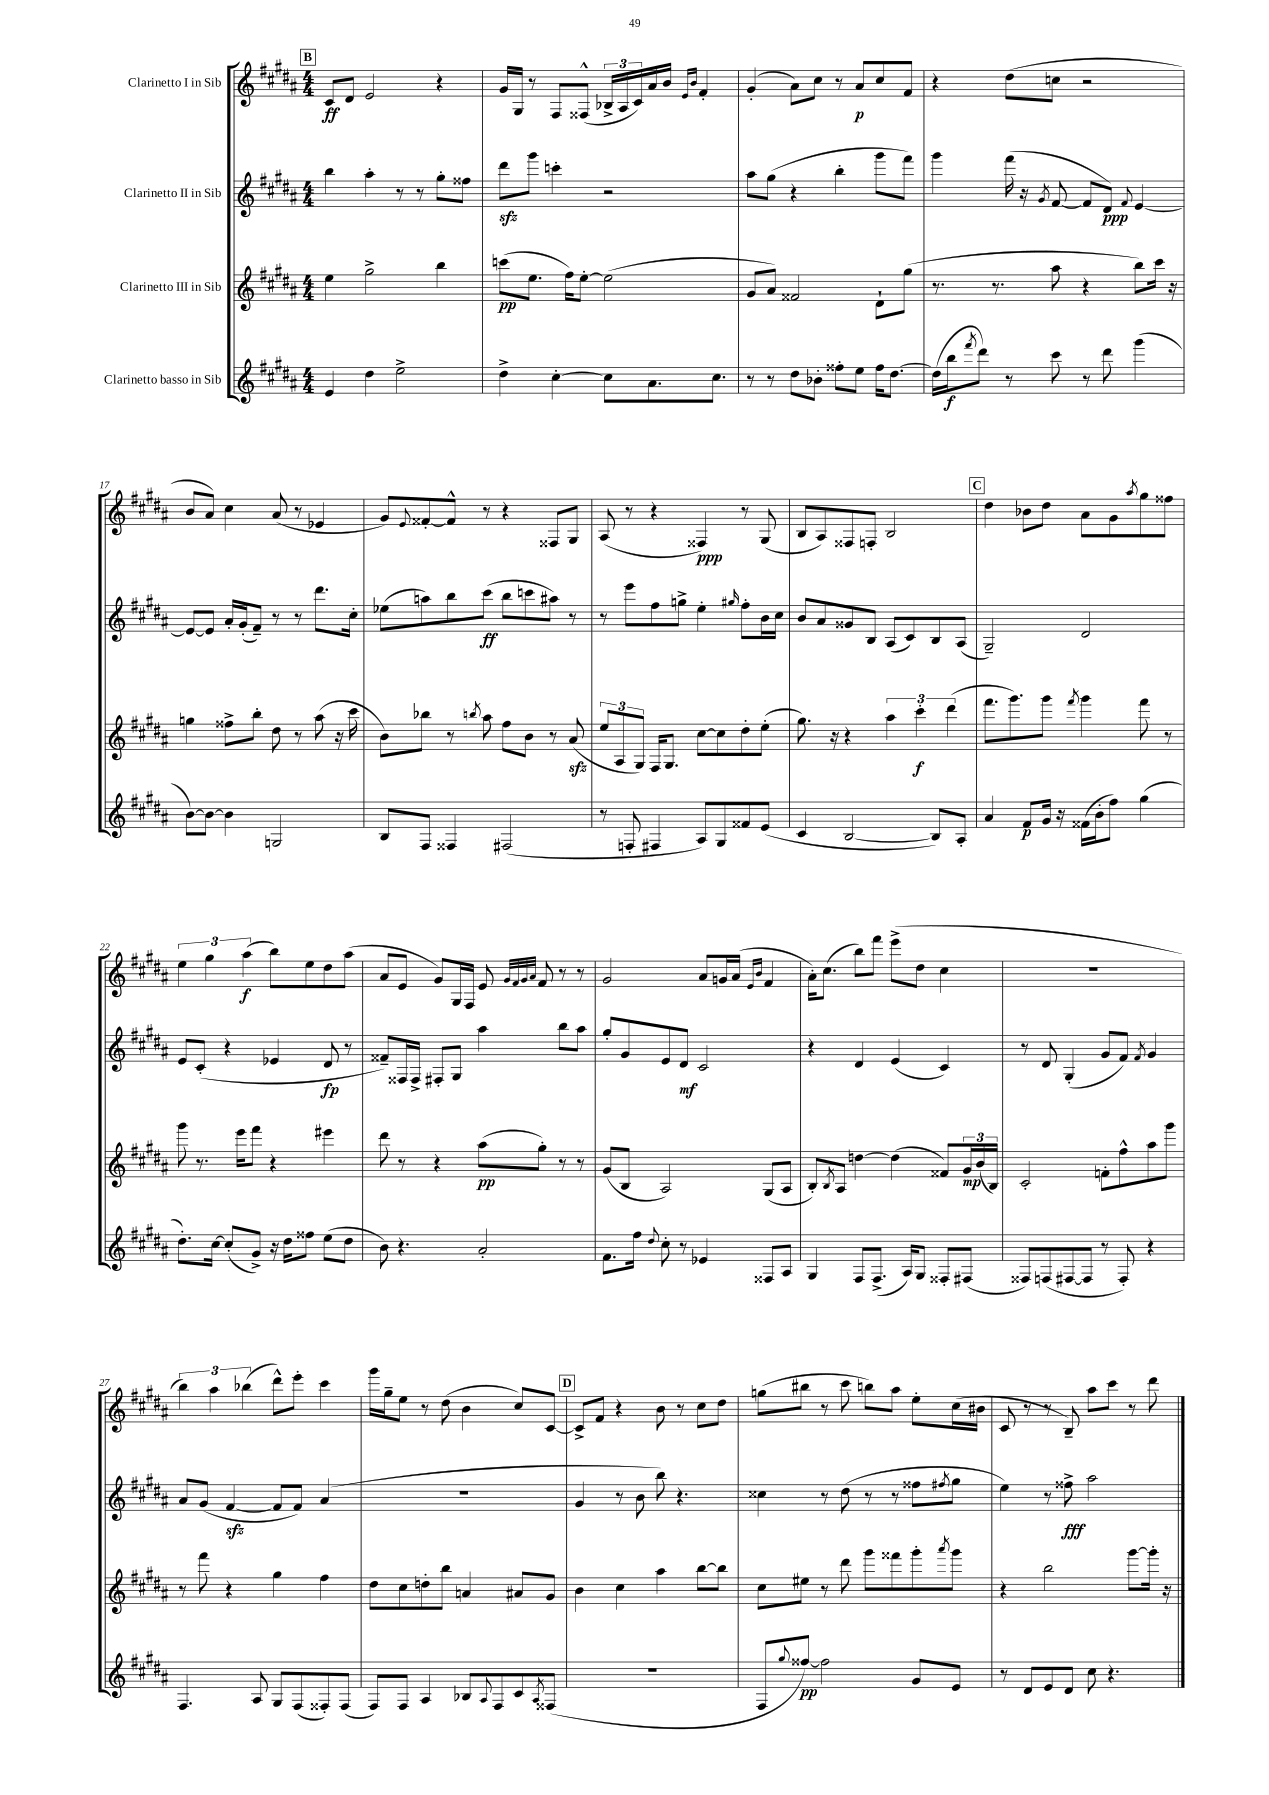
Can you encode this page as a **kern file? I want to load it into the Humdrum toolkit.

**kern	**dynam	**kern	**dynam	**kern	**dynam	**kern	**dynam
*part4	*part4	*part3	*part3	*part2	*part2	*part1	*part1
*staff4	*staff4	*staff3	*staff3	*staff2	*staff2	*staff1	*staff1
*I"Clarinetto basso in Sib	*	*I"Clarinetto III in Sib	*	*I"Clarinetto II in Sib	*	*I"Clarinetto I in Sib	*
*clefG2	*	*clefG2	*	*clefG2	*	*clefG2	*
*k[f#c#g#d#a#]	*	*k[f#c#g#d#a#]	*	*k[f#c#g#d#a#]	*	*k[f#c#g#d#a#]	*
*M4/4	*	*M4/4	*	*M4/4	*	*M4/4	*
!!LO:REH:place=s1:t=B
=13	=13	=13	=13	=13	=13	=13	=13
4e/	.	4ee\	.	4bb\	.	8c#/L	ff
.	.	.	.	.	.	8d#/J	.
4dd#\	.	2gg#^\	.	4aa#'\	.	2e/	.
2ee^\	.	.	.	8r	.	.	.
.	.	.	.	8r	.	.	.
.	.	4bb\	.	8gg#'\L	.	4r	.
.	.	.	.	8ff##X\J	.	.	.
=14	=14	=14	=14	=14	=14	=14	=14
4dd#^\	.	(8cccn\L	pp	8ddd#zz\L	.	16g#/LL	.
.	.	.	.	.	.	16G#/JJ	.
.	.	8.ee\J	.	8ggg#\J	.	8r	.
[4cc#'\	.	.	.	4cccn'\	.	8F#/L	.
.	.	16ff#\KL)	.	.	.	.	.
.	.	[8ee'\J	.	.	.	(8F##X^^/J	.
8cc#\L]	.	(2ee\]	.	2r	.	24B-X^/LL	.
.	.	.	.	.	.	24A#/	.
.	.	.	.	.	.	24c#/)	.
8.a#\	.	.	.	.	.	16a#/	.
.	.	.	.	.	.	16b/JJ	.
.	.	.	.	.	.	16qqe/LL	.
.	.	.	.	.	.	16qqb/JJ	.
.	.	.	.	.	.	4f#'/	.
8.cc#\J	.	.	.	.	.	.	.
=15	=15	=15	=15	=15	=15	=15	=15
8r	.	8g#/L	.	8aa#\L	.	(4g#'/	.
8r	.	8a#/J)	.	(8gg#\J	.	.	.
8dd#\L	.	2f##X/	.	4r	.	8a#\L)	.
8b-X'\J	.	.	.	.	.	8cc#\J	.
8ff##X'\L	.	.	.	4bb'\	.	8r	.
8ee\J	.	.	.	.	.	8a#/L	p
16ff##\KL	.	8d#`\L	.	8ggg#\L	.	8cc#/	.
[8.dd#\J	.	.	.	.	.	.	.
.	.	(8gg#\J	.	8fff#\J)	.	8f#/J	.
=16	=16	=16	=16	=16	=16	=16	=16
(16dd#\LL]	.	8.r	.	4ggg#\	.	4r	.
16bb\J	f	.	.	.	.	.	.
8qfff#/	.	.	.	.	.	.	.
8ddd#\J)	.	.	.	.	.	.	.
.	.	8.r	.	.	.	.	.
8r	.	.	.	(16fff#\	.	(8dd#\L	.
.	.	.	.	16r	.	.	.
.	.	.	.	8qg#/	.	.	.
8ccc#\	.	8aa#\	.	[8f#/	.	8ccn\J	.
8r	.	4r	.	8f#/L]	.	2r	.
8ddd#\	.	.	.	8d#/J)	ppp	.	.
.	.	.	.	8qqf#/	.	.	.
(4ggg#\	.	8bb\L)	.	[4e/	.	.	.
.	.	16ccc#\Jk	.	.	.	.	.
.	.	16r	.	.	.	.	.
!!LO:LB:g=z
=17	=17	=17	=17	=17	=17	=17	=17
[8b\L)	.	4ggn\	.	8e/L_	.	8b/L	.
8b\J_	.	.	.	8e/J]	.	8a#/J)	.
4b\]	.	8ff##X^\L	.	16a#'/LL	.	4cc#\	.
.	.	.	.	(16g#'/J	.	.	.
.	.	8bb'\J	.	8f#~/J)	.	.	.
2Gn/	.	8dd#\	.	8r	.	(8a#/	.
.	.	8r	.	8r	.	8r	.
.	.	(8aa#\	.	8.ddd#\L	.	4e-X/	.
.	.	16r	.	.	.	.	.
.	.	16ccc#\	.	16cc#'\Jk	.	.	.
=18	=18	=18	=18	=18	=18	=18	=18
8B/L	.	8b\L)	.	(8ee-X\L	.	8g#/L)	.
.	.	.	.	.	.	8qqe/	.
8F#/J	.	8bb-X\J	.	8aan\)	.	[8f##X'/	.
4F##X/	.	8r	.	8bb\	.	8f##^^/J]	.
.	.	8qbbn/	.	.	.	.	.
.	.	8aa#\	.	(8ccc#\J	ff	8r	.
(2F#X/	.	8ff#\L	.	8bb\L	.	4r	.
.	.	8b\J	.	8cccn\	.	.	.
.	.	8r	.	8aa#X\J)	.	8F##X/L	.
.	.	(8a#zz/	.	8r	.	8G#/J	.
=19	=19	=19	=19	=19	=19	=19	=19
8r	.	12ee/L	.	8r	.	(8A#/	.
.	.	12A#/	.	.	.	.	.
8Fn'/	.	.	.	8eee\L	.	8r	.
.	.	12G#/J)	.	.	.	.	.
4F#X/	.	16F#/KL	.	8ff#\	.	4r	.
.	.	8.G#/J	.	.	.	.	.
.	.	.	.	8ggn^\J	.	.	.
8A#/L)	.	[8cc#\L	.	4ee'\	.	4F##X/)	ppp
8G#/	.	8cc#\]	.	.	.	.	.
.	.	.	.	16qqgg#X/	.	.	.
8f##X/	.	8dd#'\	.	8ff#'\L	.	8r	.
(8e/J	.	(8ee'\J	.	16b\L	.	(8G#/	.
.	.	.	.	16cc#\JJ	.	.	.
=20	=20	=20	=20	=20	=20	=20	=20
4c#/	.	8.gg#\)	.	8b/L	.	8B/L	.
.	.	.	.	8a#/	.	8A#/)	.
.	.	16r	.	.	.	.	.
[2B/	.	4r	.	8g##X/	.	8F##X/	.
.	.	.	.	8B/J	.	8Fn'/J	.
.	.	6aa#\	.	(8A#/L	.	2B/	.
.	.	.	.	8c#/)	.	.	.
.	.	6ccc#'\	f	.	.	.	.
8B/L])	.	.	.	8B/	.	.	.
.	.	(6ddd#\	.	.	.	.	.
8A#'/J	.	.	.	(8A#/J	.	.	.
!!LO:REH:place=s1:t=C
=21	=21	=21	=21	=21	=21	=21	=21
4a#/	.	8.fff#\L	.	2G#~/)	.	4dd#\	.
.	.	8.ggg#\)	.	.	.	.	.
8f#/L	p	.	.	.	.	8b-X\L	.
16g#/Jk	.	8ggg#\J	.	.	.	8dd#\J	.
16r	.	.	.	.	.	.	.
.	.	8qfff#/	.	.	.	.	.
(16f##X\LL	.	4ggg#\	.	2d#/	.	8a#\L	.
16b'\J	.	.	.	.	.	.	.
8ff#\J)	.	.	.	.	.	8g#\	.
.	.	.	.	.	.	8qaa#/	.
(4gg#\	.	8fff#\	.	.	.	8gg#\	.
.	.	8r	.	.	.	8ff##X\J	.
!!LO:LB:g=z
=22	=22	=22	=22	=22	=22	=22	=22
8.dd#'\L)	.	8ggg#\	.	8e/L	.	6ee\	.
.	.	8.r	.	(8c#'/J	.	.	.
.	.	.	.	.	.	6gg#\	.
[16cc#\Jk	.	.	.	.	.	.	.
(8cc#'/L]	.	.	.	4r	.	.	.
.	.	16eee\KL	.	.	.	.	.
.	.	.	.	.	.	(6aa#\	f
8g#^/J)	.	8fff#\J	.	.	.	.	.
16r	.	4r	.	4e-X/	.	8bb\L)	.
16dd#\KL	.	.	.	.	.	.	.
8ff##X\J	.	.	.	.	.	8ee\	.
(8ee\L	.	4eee#X\	.	8d#/	fp	8dd#\	.
8dd#\J	.	.	.	8r	.	(8aa#\J	.
=23	=23	=23	=23	=23	=23	=23	=23
8b\)	.	8ddd#\	.	8f##X~/L)	.	8a#/L	.
4.r	.	8r	.	16F##X/L	.	8e/J	.
.	.	.	.	16F##^/JJ	.	.	.
.	.	4r	.	8F#X'/L	.	8g#/L)	.
.	.	.	.	8G#/J	.	16G#/L	.
.	.	.	.	.	.	16F#/JJ	.
2a#'/	.	(8aa#\L	pp	4aa#\	.	8e/	.
.	.	.	.	.	.	32qqg#/LLL	.
.	.	.	.	.	.	32qqf#/	.
.	.	.	.	.	.	32qqg#/	.
.	.	.	.	.	.	32qqa#/JJJ	.
.	.	8gg#'\J)	.	.	.	8f#/	.
.	.	8r	.	8bb\L	.	8r	.
.	.	8r	.	8aa#\J	.	8r	.
=24	=24	=24	=24	=24	=24	=24	=24
8.f#\L	.	(8g#/L	.	8gg#'/L	.	2g#/	.
.	.	8B/J	.	8g#/	.	.	.
16ff#\Jk	.	.	.	.	.	.	.
8qqdd#/	.	.	.	.	.	.	.
8cc#'\	.	2A#/)	.	8e/	.	.	.
8r	.	.	.	8d#/J	mf	.	.
4e-X/	.	.	.	2c#/	.	8a#/L	.
.	.	.	.	.	.	16gn/L	.
.	.	.	.	.	.	(16a#/JJ	.
.	.	.	.	.	.	16qqe/LL	.
.	.	.	.	.	.	16qqb/JJ	.
8F##X/L	.	(8G#/L	.	.	.	4f#/	.
8A#/J	.	8A#/J	.	.	.	.	.
=25	=25	=25	=25	=25	=25	=25	=25
4G#/	.	8B'/L)	.	4r	.	16a#'\KL)	.
.	.	.	.	.	.	(8.cc#\J	.
.	.	8qB/	.	.	.	.	.
.	.	8A#/J	.	.	.	.	.
8F#/L	.	[4ddn\	.	4d#/	.	8bb\L)	.
(8.F#^/J	.	.	.	.	.	8fff#\J	.
.	.	(4dd\]	.	(4e/	.	(8eee^\L	.
16A#/KL)	.	.	.	.	.	.	.
8G#/J	.	.	.	.	.	8dd#\J	.
8F##X'/L	.	8f##X/L)	.	4c#/)	.	4cc#\	.
(8F#X/J	.	24g#/L	mp	.	.	.	.
.	.	(24b/	.	.	.	.	.
.	.	24B/JJ)	.	.	.	.	.
=26	=26	=26	=26	=26	=26	=26	=26
8F##X/L)	.	2c#'/	.	8r	.	1r	.
(8Fn/	.	.	.	8d#/	.	.	.
[8F#X/	.	.	.	(4G#'/	.	.	.
8F#/J]	.	.	.	.	.	.	.
8r	.	8fn'\L	.	8g#/L	.	.	.
8F#'/)	.	8ff#^^\	.	8f#/J)	.	.	.
.	.	.	.	8qf#/	.	.	.
4r	.	8aa#\	.	4g#/	.	.	.
.	.	8ggg#\J	.	.	.	.	.
!!LO:LB:g=z
=27	=27	=27	=27	=27	=27	=27	=27
4.F#/	.	8r	.	8a#/L	.	6bb\)	.
.	.	8fff#\	.	(8g#/J	.	.	.
.	.	.	.	.	.	6aa#\	.
.	.	4r	.	[4f#zz/	.	.	.
.	.	.	.	.	.	(6bb-X\	.
8A#/	.	.	.	.	.	.	.
8G#/L	.	4gg#\	.	8f#/L]	.	8ddd#^^\L)	.
(8F#/	.	.	.	8f#/J)	.	8eee'\J	.
8F##X'/)	.	4ff#\	.	(4a#/	.	4ccc#\	.
(8F##/J	.	.	.	.	.	.	.
=28	=28	=28	=28	=28	=28	=28	=28
8F#/L)	.	8dd#\L	.	1r	.	16ggg#\LL	.
.	.	.	.	.	.	16gg#~\J	.
8F#/J	.	8cc#\	.	.	.	8ee\J	.
4A#/	.	8ddn'\	.	.	.	8r	.
.	.	8bb\J	.	.	.	(8dd#\	.
8B-X/L	.	4an/	.	.	.	4b\	.
8qqA#/	.	.	.	.	.	.	.
8F#/	.	.	.	.	.	.	.
8c#/	.	8a#X/L	.	.	.	8cc#/L)	.
8qA#/	.	.	.	.	.	.	.
(8F##X/J	.	8g#/J	.	.	.	[8c#/J	.
!!LO:REH:place=s1:t=D
=29	=29	=29	=29	=29	=29	=29	=29
1r	.	4b\	.	4g#/	.	8c#^/L]	.
.	.	.	.	.	.	8f#/J	.
.	.	4cc#\	.	8r	.	4r	.
.	.	.	.	8b\	.	.	.
.	.	4aa#\	.	8bb\)	.	8b\	.
.	.	.	.	4.r	.	8r	.
.	.	[8bb\L	.	.	.	8cc#\L	.
.	.	8bb\J]	.	.	.	8dd#\J	.
=30	=30	=30	=30	=30	=30	=30	=30
8F#/L	.	8cc#\L	.	4cc##X\	.	(8ggn\L	.
8qqgg#/	.	.	.	.	.	.	.
[8ff##X/J)	pp	8ee#X\J	.	.	.	8bb#X\J	.
2ff##\]	.	8r	.	8r	.	8r	.
.	.	8ddd#\	.	(8dd#\	.	8ccc#\	.
.	.	8ggg#\L	.	8r	.	8bbn\L)	.
.	.	8fff##X\	.	8r	.	8aa#\J	.
8g#/L	.	8ggg#'\	.	8ff##X\L	.	8ee'\L	.
.	.	8qaaa#/	.	8qff#X/	.	.	.
8e/J	.	8ggg#\J	.	8gg#\J	.	(16cc#\L	.
.	.	.	.	.	.	16b#X\JJ	.
=31	=31	=31	=31	=31	=31	=31	=31
8r	.	4r	.	4ee\)	.	8c#/	.
8d#/L	.	.	.	.	.	8r	.
8e/	.	2bb\	.	8r	.	8r	.
8d#/J	.	.	.	8ff##X^\	fff	8B~/)	.
8cc#\	.	.	.	2aa#\	.	8aa#\L	.
4.r	.	.	.	.	.	8ccc#\J	.
.	.	[8ggg#\L	.	.	.	8r	.
.	.	16ggg#'\Jk]	.	.	.	8ddd#\	.
.	.	16r	.	.	.	.	.
==	==	==	==	==	==	==	==
*-	*-	*-	*-	*-	*-	*-	*-
